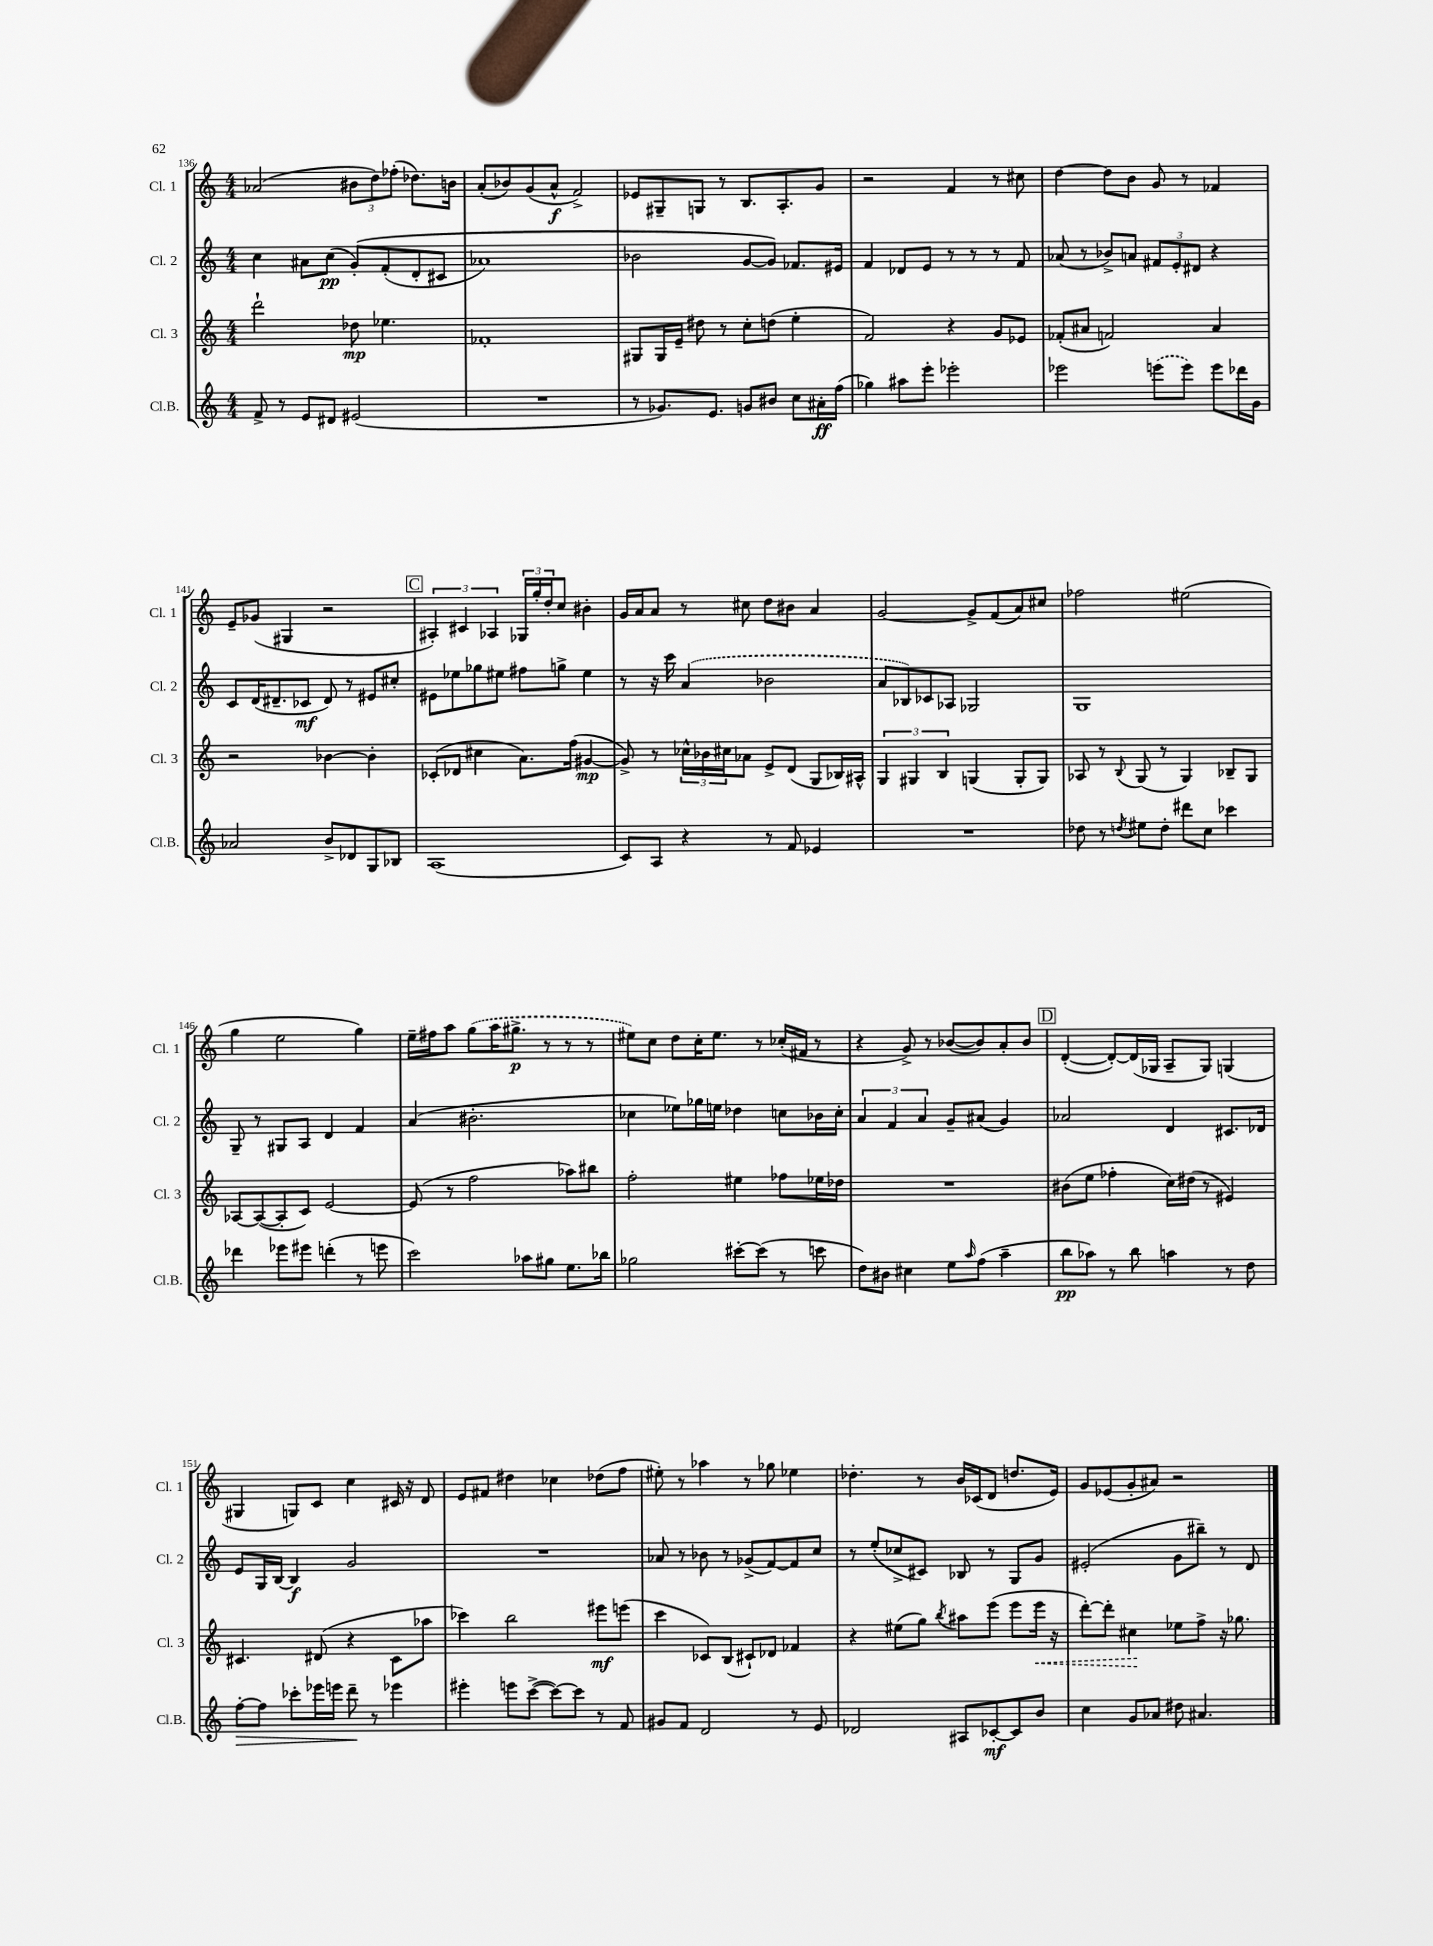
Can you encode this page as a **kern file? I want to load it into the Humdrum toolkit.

**kern	**dynam	**kern	**dynam	**kern	**dynam	**kern	**dynam
*part4	*part4	*part3	*part3	*part2	*part2	*part1	*part1
*staff4	*staff4	*staff3	*staff3	*staff2	*staff2	*staff1	*staff1
*I"Cl.B.	*	*I"Cl. 3	*	*I"Cl. 2	*	*I"Cl. 1	*
*I'Cl.B.	*	*I'Cl. 3	*	*I'Cl. 2	*	*I'Cl. 1	*
*clefG2	*	*clefG2	*	*clefG2	*	*clefG2	*
*k[]	*	*k[]	*	*k[]	*	*k[]	*
*M4/4	*	*M4/4	*	*M4/4	*	*M4/4	*
=136	=136	=136	=136	=136	=136	=136	=136
8f^/	.	2ddd`\	.	4cc\	.	(2a-X/	.
8r	.	.	.	.	.	.	.
8e/L	.	.	.	8a#X\L	.	.	.
8d#X/J	.	.	.	(8cc\J	pp	.	.
(2e#X/	.	8dd-X\	mp	(8g'/L)	.	12b#X\L	.
.	.	.	.	.	.	12dd\)	.
.	.	4.ee-X\	.	(8f'/	.	.	.
.	.	.	.	.	.	(12ff-X'\J	.
.	.	.	.	8d'/	.	8.dd-X\L)	.
.	.	.	.	8c#X/J	.	.	.
.	.	.	.	.	.	16bn\Jk	.
=137	=137	=137	=137	=137	=137	=137	=137
1r	.	1f-X'	.	1a-X)	.	(8a'/L	.
.	.	.	.	.	.	8b-X/)	.
.	.	.	.	.	.	(8g/	.
.	.	.	.	.	.	8a^^/J	f
.	.	.	.	.	.	2f^/)	.
=138	=138	=138	=138	=138	=138	=138	=138
8r	.	8G#X/L	.	2b-X\	.	8e-X/L	.
8.g-X/L)	.	16G#/L	.	.	.	8G#X~/	.
.	.	16e~/JJ	.	.	.	.	.
.	.	8dd#X\	.	.	.	8Gn/J	.
8.e/J	.	.	.	.	.	.	.
.	.	8r	.	.	.	8r	.
8gn/L	.	8cc'\L	.	[8g/L	.	8.B/L	.
8b#X/J	.	(8ddn\J	.	8g/J])	.	.	.
.	.	.	.	.	.	8.A'/	.
8cc\L	.	4ee'\	.	8.f-X/L	.	.	.
16a#X'\L	ff	.	.	.	.	8g/J	.
(16ff\JJ	.	.	.	16e#X/Jk	.	.	.
=139	=139	=139	=139	=139	=139	=139	=139
4gg-X\)	.	2f/)	.	4f/	.	2r	.
8aa#X\L	.	.	.	8d-X/L	.	.	.
8eee'\J	.	.	.	8e/J	.	.	.
2eee-X'\	.	4r	.	8r	.	4f/	.
.	.	.	.	8r	.	.	.
.	.	8g/L	.	8r	.	8r	.
.	.	8e-X/J	.	8f/	.	8cc#X\	.
=140	=140	=140	=140	=140	=140	=140	=140
2eee-X\	.	(8f-X'/L	.	(8a-X/	.	[4dd\	.
.	.	8a#X/J	.	8r	.	.	.
.	.	2fn/)	.	8b-X^/L)	.	8dd\L]	.
.	.	.	.	8an/J	.	8b\J	.
(8eeen\L	.	.	.	12f#X/L	.	8g/	.
.	.	.	.	12e'/	.	.	.
8eee\J)	.	.	.	.	.	8r	.
.	.	.	.	12d#X/J	.	.	.
8eee\L	.	4a#/	.	4r	.	4f-X/	.
16ddd-X\L	.	.	.	.	.	.	.
16g\JJ	.	.	.	.	.	.	.
!!LO:LB:g=z
=141	=141	=141	=141	=141	=141	=141	=141
2a-X/	.	2r	.	8c/L	.	8e~/L	.
.	.	.	.	(16d/K	.	(8g-X/J	.
.	.	.	.	8.d#X~/	.	.	.
.	.	.	.	.	.	4G#X/	.
.	.	.	.	8c-X/J	mf	.	.
8b^/L	.	[4b-X\	.	8d#/)	.	2r	.
8d-X/	.	.	.	8r	.	.	.
8G/	.	4b-'\]	.	8e#X/L	.	.	.
8B-X/J	.	.	.	8cc#X'/J	.	.	.
!!LO:REH:place=s1:t=C
=142	=142	=142	=142	=142	=142	=142	=142
(1A	.	(8c-X'/L	.	8e#X\L	.	6A#X'/)	.
.	.	8d-X/J	.	8ee-X\	.	.	.
.	.	.	.	.	.	6c#X/	.
.	.	4cc#X\	.	8gg-X\	.	.	.
.	.	.	.	.	.	6A-X/	.
.	.	.	.	8ee#X\J	.	.	.
.	.	8.a\L)	.	8ff#X\L	.	24G-X/LL	.
.	.	.	.	.	.	24gg'/	.
.	.	.	.	.	.	24dd'/J	.
.	.	.	.	8ggn^\J	.	8cc/J	.
.	.	(16ff\Jk	.	.	.	.	.
.	.	[4g#X/	mp	4ee#\	.	4b#X'\	.
=143	=143	=143	=143	=143	=143	=143	=143
8c/L)	.	8g#^/])	.	8r	.	16g/LL	.
.	.	.	.	.	.	16a/J	.
8A/J	.	8r	.	16r	.	8a/J	.
.	.	.	.	16ccc\	.	.	.
4r	.	24cc-X^^\LL	.	(4a/	.	8r	.
.	.	24b-X\	.	.	.	.	.
.	.	24cc#X\J	.	.	.	.	.
.	.	8a-X\J	.	.	.	8cc#X\	.
8r	.	8e^/L	.	2b-X\	.	8dd\L	.
8f/	.	(8d/J	.	.	.	8b#X\J	.
4e-X/	.	8G/L	.	.	.	4a/	.
.	.	16B-X/L)	.	.	.	.	.
.	.	16A#X^^/JJ	.	.	.	.	.
=144	=144	=144	=144	=144	=144	=144	=144
1r	.	6G/	.	8a/L	.	[2g/	.
.	.	.	.	8B-X/)	.	.	.
.	.	6G#X/	.	.	.	.	.
.	.	.	.	8c-X/	.	.	.
.	.	6B/	.	.	.	.	.
.	.	.	.	8A-X/J	.	.	.
.	.	(4Gn/	.	2G-X/	.	8g^/L]	.
.	.	.	.	.	.	(8f/	.
.	.	8G'/L	.	.	.	8a/)	.
.	.	8G/J)	.	.	.	8cc#X/J	.
=145	=145	=145	=145	=145	=145	=145	=145
8dd-X\	.	8A-X/	.	1G	.	2ff-X\	.
8r	.	8r	.	.	.	.	.
8qddn/	.	8qqB/	.	.	.	.	.
8ee#X\L	.	(8G/	.	.	.	.	.
8dd'\J	.	8r	.	.	.	.	.
8ddd#X\L	.	4G/)	.	.	.	(2ee#X\	.
8cc\J	.	.	.	.	.	.	.
4ccc-X\	.	8B-X~/L	.	.	.	.	.
.	.	8G/J	.	.	.	.	.
!!LO:LB:g=z
=146	=146	=146	=146	=146	=146	=146	=146
4ddd-X\	.	[8A-X/L	.	8G~/	.	4gg\	.
.	.	(8A-/_	.	8r	.	.	.
8eee-X\L	.	8A-'/]	.	8G#X/L	.	2ee\	.
8eee#X\J	.	8c/J)	.	8A/J	.	.	.
(4dddn'\	.	[2e/	.	4d/	.	.	.
8r	.	.	.	4f/	.	4gg\)	.
8eeen\	.	.	.	.	.	.	.
=147	=147	=147	=147	=147	=147	=147	=147
2ccc\)	.	(8e/]	.	(4a/	.	16ee~\LL	.
.	.	.	.	.	.	16ff#X\J	.
.	.	8r	.	.	.	8aa\J	.
.	.	2ff\	.	2.b#X'\	.	(8gg\L	.
.	.	.	.	.	.	16aa\K	.
.	.	.	.	.	.	8.gg#X^\J	p
8aa-X\L	.	.	.	.	.	.	.
8gg#X\J	.	.	.	.	.	8r	.
8.ee\L	.	8aa-X\L)	.	.	.	8r	.
.	.	8bb#X\J	.	.	.	8r	.
16bb-X\Jk	.	.	.	.	.	.	.
=148	=148	=148	=148	=148	=148	=148	=148
2gg-X\	.	2ff'\	.	4cc-X\	.	8ee#X\L)	.
.	.	.	.	.	.	8cc\J	.
.	.	.	.	8ee-X\L)	.	8dd\L	.
.	.	.	.	16gg-X\L	.	16cc'\K	.
.	.	.	.	16een\JJ	.	8.ee#\J	.
[8ccc#X'\L	.	4ee#X\	.	4dd-X\	.	.	.
(8ccc#\J]	.	.	.	.	.	8r	.
8r	.	8ff-X\L	.	8ccn\L	.	(16cc-X'/LL	.
.	.	.	.	.	.	16f#X/JJ	.
8cccn\	.	16ee-X\L	.	16b-X\L	.	8r	.
.	.	16dd-X\JJ	.	16cc'\JJ	.	.	.
=149	=149	=149	=149	=149	=149	=149	=149
8dd\L)	.	1r	.	6a/	.	4r	.
8b#X\J	.	.	.	.	.	.	.
.	.	.	.	6f/	.	.	.
4cc#X\	.	.	.	.	.	8g^/)	.
.	.	.	.	6a/	.	.	.
.	.	.	.	.	.	8r	.
8ee\L	.	.	.	8g~/L	.	([8b-X/L	.
16qqaa/	.	.	.	.	.	.	.
(8ff\J	.	.	.	(8a#X/J	.	8b-/])	.
4aa~\	.	.	.	4g/)	.	8a'/	.
.	.	.	.	.	.	8b-/J	.
!!LO:REH:place=s1:t=D
=150	=150	=150	=150	=150	=150	=150	=150
8bb\L	pp	(8b#X\L	.	2a-X/	.	([4d'/	.
8aa-X\J)	.	8ee\J	.	.	.	.	.
8r	.	4ff-X'\	.	.	.	8d'/L_)	.
8bb\	.	.	.	.	.	(16d/L]	.
.	.	.	.	.	.	16G-X/JJ	.
4aan\	.	16cc\LL)	.	4d/	.	8A~/L	.
.	.	(16dd#X\JJ	.	.	.	.	.
.	.	8r	.	.	.	8G-/J)	.
8r	.	4e#X/)	.	8.c#X/L	.	(4Gn/	.
8dd\	.	.	.	.	.	.	.
.	.	.	.	16d-X/Jk	.	.	.
!!LO:LB:g=z
=151	=151	=151	=151	=151	=151	=151	=151
!	!LO:HP:b	!	!	!	!	!	!
[8ff'\L	>	4.c#X/	.	8e/L	.	4G#X/	.
8ff\J]	.	.	.	16G/L	.	.	.
.	.	.	.	[16B/JJ	.	.	.
8ccc-X'\L	.	.	.	4B/]	f	8Gn/L)	.
16eee-X\L	.	(8d#X/	.	.	.	8c/J	.
16eeen\JJ	.	.	.	.	.	.	.
8ddd~\	.	4r	.	2g/	.	4cc\	.
8r	]	.	.	.	.	.	.
4eee-X\	.	8c#\L	.	.	.	16c#X/	.
.	.	.	.	.	.	16r	.
.	.	8aa-X\J	.	.	.	8d/	.
=152	=152	=152	=152	=152	=152	=152	=152
4eee#X'\	.	4ccc-X\)	.	1r	.	8e/L	.
.	.	.	.	.	.	8f#X/J	.
8eeen\L	.	2bb\	.	.	.	4dd#X\	.
([8ccc^\J	.	.	.	.	.	.	.
8ccc\L_)	.	.	.	.	.	4cc-X\	.
8ccc\J]	.	.	.	.	.	.	.
8r	.	8eee#X\L	mf	.	.	(8dd-X\L	.
8f/	.	(8eeen\J	.	.	.	8ff\J	.
=153	=153	=153	=153	=153	=153	=153	=153
8g#X/L	.	4ccc\	.	8a-X/	.	8ee#X'\)	.
8f/J	.	.	.	8r	.	8r	.
2d/	.	8c-X/L)	.	8b-X\	.	4aa-X\	.
.	.	(8B/J	.	8r	.	.	.
.	.	8c#X`/L)	.	(8g-X^/L	.	8r	.
.	.	8d-X/J	.	[8f/)	.	8gg-X\	.
8r	.	4f-X/	.	8f/]	.	4ee-X\	.
8e/	.	.	.	8cc/J	.	.	.
=154	=154	=154	=154	=154	=154	=154	=154
2d-X/	.	4r	.	8r	.	4.dd-X'\	.
.	.	.	.	(8ee'/L	.	.	.
.	.	(8ee#X\L	.	8cc-X^/	.	.	.
.	.	8gg\J)	.	8c#X/J)	.	8r	.
.	.	8qbb/	.	.	.	.	.
8A#X/L	.	8aa#X\L	.	8B-X/	.	16b/LL	.
.	.	.	.	.	.	(16c-X/J	.
[8c-X'/	mf	(8eee\J	.	8r	.	8d/J	.
8c-/]	.	8eee\L	.	8G/L	.	8.ddn/L	.
!	!	!	!LO:HP:b	!	!	!	!
8b/J	.	16eee\Jk	<	8g/J	.	.	.
.	.	16r	.	.	.	16e/Jk)	.
=155	=155	=155	=155	=155	=155	=155	=155
4cc\	.	[8ddd'\L)	.	(2e#X'/	.	8g/L	.
.	.	8ddd'\J]	.	.	.	(8e-X/	.
8g/L	.	4cc#X\	.	.	.	8g'/	.
8a-X/J	.	.	.	.	.	8a#X/J)	.
8dd#X\	.	8ee-X\L	[	8g\L	.	2r	.
4.a#X/	.	8ff^\J	.	8bb#X~\J)	.	.	.
.	.	16r	.	8r	.	.	.
.	.	8.gg-X\	.	.	.	.	.
.	.	.	.	8d/	.	.	.
==	==	==	==	==	==	==	==
*-	*-	*-	*-	*-	*-	*-	*-
